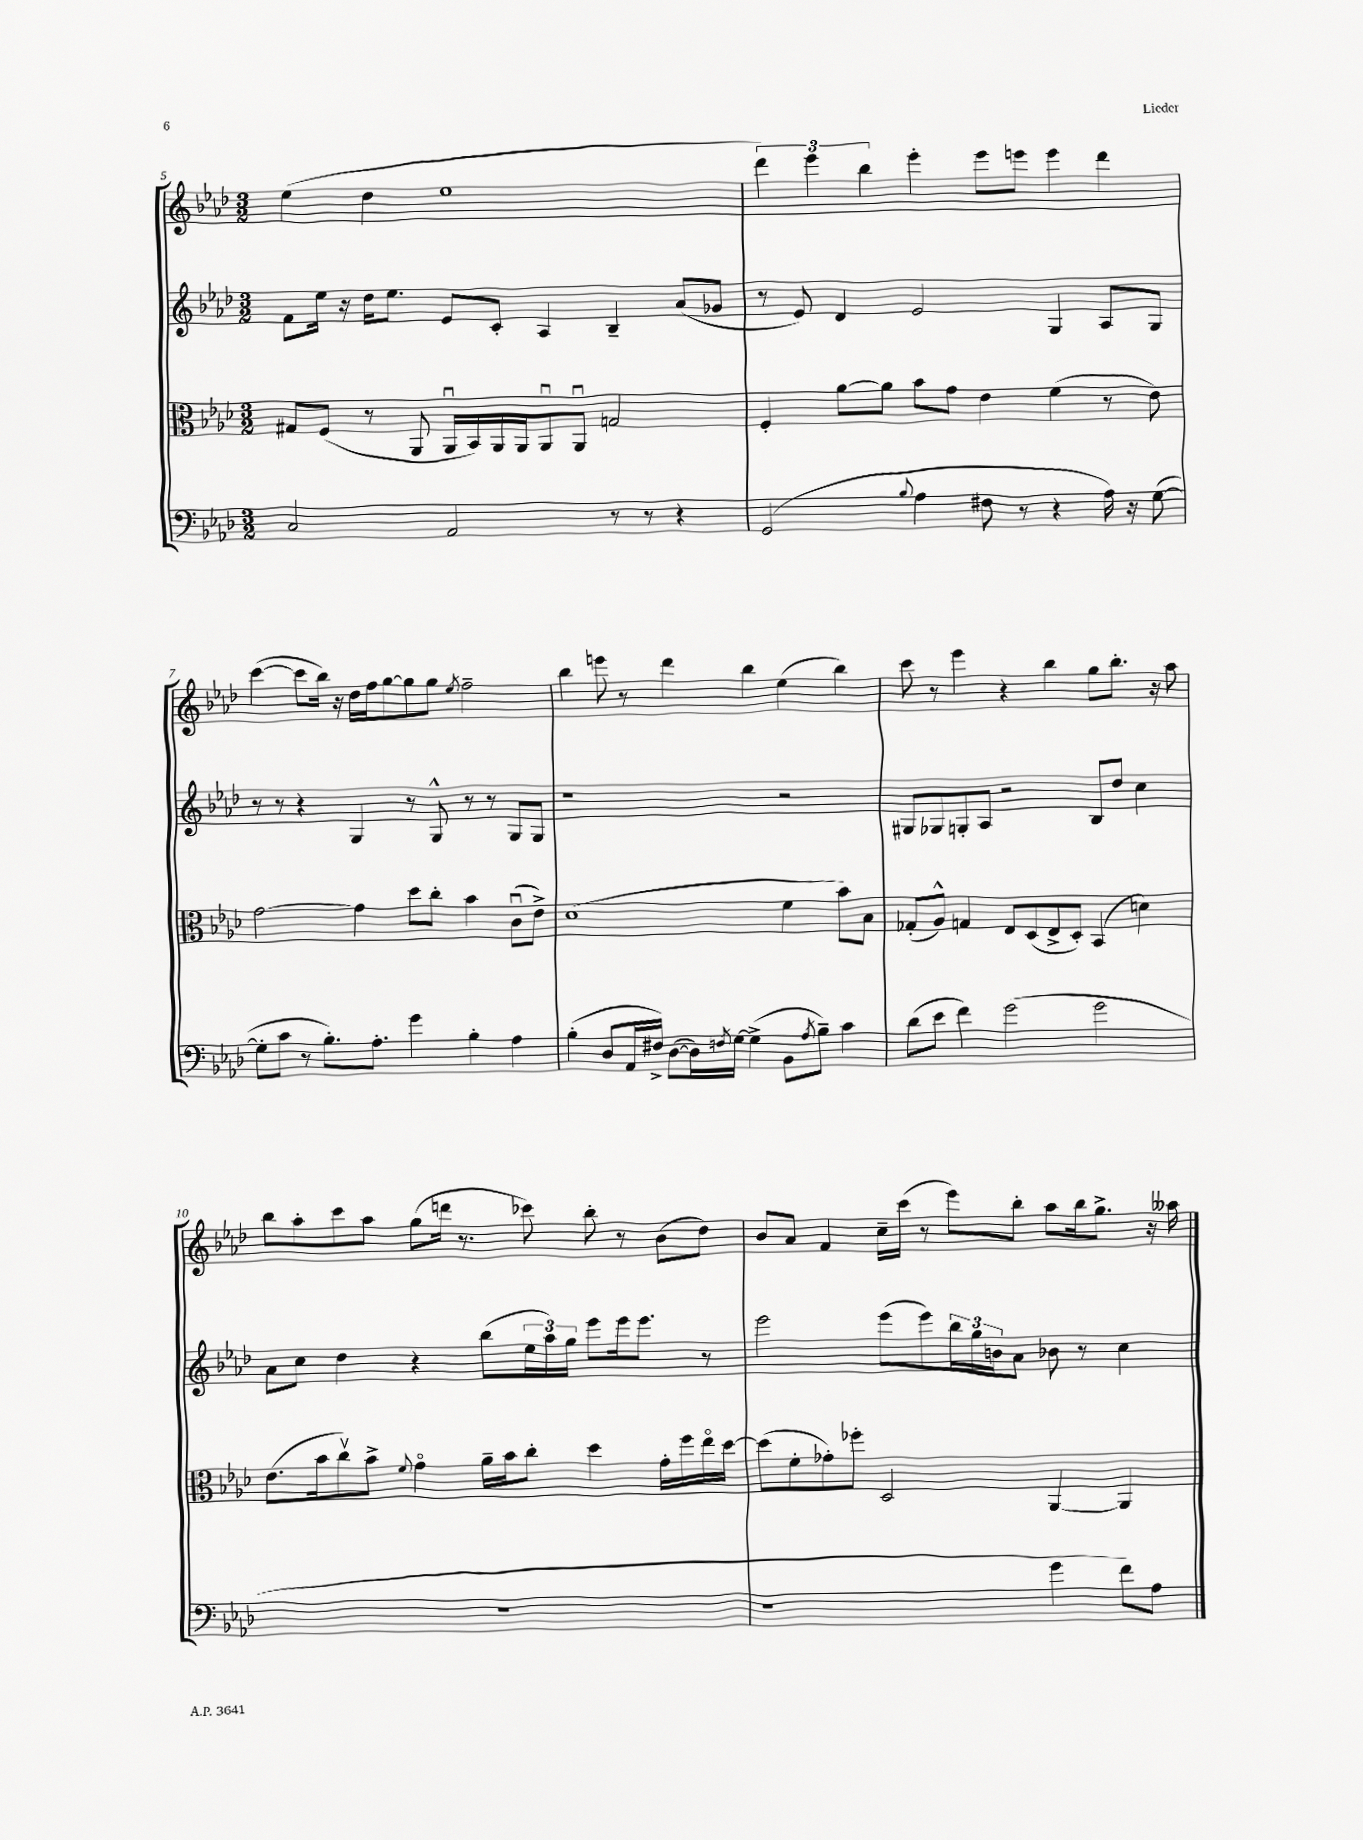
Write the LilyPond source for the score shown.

<<
\new StaffGroup <<
\new Staff = "s0" {
    \clef treble \key aes \major \numericTimeSignature \time 3/2
    ees''4( des''4 ees''1 |
    \tuplet 3/2 { des'''4) ees'''4 bes''4 } ees'''4-. ees'''8 e'''8 e'''4 des'''4 |
    c'''4~( c'''8 bes''16) r16 des''16 f''16 g''8~ g''8 g''8 \acciaccatura { ees''8 } f''2-- |
    bes''4 e'''8 r8 des'''4 bes''4 ees''4( bes''4) |
    c'''8 r8 ees'''4 r4 bes''4 g''8 bes''8.-. r16 aes''8 |
    bes''8 aes''8-. c'''8 aes''8 g''8( d'''16 r8. ces'''8) bes''8-. r8 bes'8( des''8) |
    bes'8 aes'8 f'4 c''16-- c'''16( r8 ees'''8) bes''8-. aes''8 bes''16 g''8.-> r16 aeses''16 \bar "|." |
}
\new Staff = "s1" {
    \clef treble \key aes \major \numericTimeSignature \time 3/2
    f'8 ees''16 r16 des''16 ees''8. ees'8 c'8-. aes4 bes4-- aes'8( ges'8 |
    r8 ees'8) des'4 ees'2 g4 aes8 g8 |
    r8 r8 r4 g4 r8 g8-^ r8 r8 g8 g8 |
    r1 r2 |
    gis8 ges8 g8-. aes8 r2 bes8 des''8 c''4 |
    aes'8 c''8 des''4 r4 bes''8( \tuplet 3/2 { ees''16 aes''16) g''16 } ees'''8 ees'''16 ees'''8. r8 |
    ees'''2 ees'''8( ees'''8) \tuplet 3/2 { bes''16 g''16 b'16 } aes'8 bes'8 r8 c''4 \bar "|." |
}
\new Staff = "s2" {
    \clef alto \key aes \major \numericTimeSignature \time 3/2
    gis8 f8( r8 aes,8 aes,16\downbow bes,16) aes,16 aes,16 aes,8\downbow aes,8\downbow g2 |
    f4-. aes'8~ aes'8 bes'8 g'8 ees'4 f'4( r8 ees'8) |
    g'2~ g'4 des''8 c''8-. bes'4 c'8\downbow( ees'8->) |
    des'1( f'4 bes'8) bes8 |
    ges8-.( aes8-^) g4 ees8 des8( ees8-> des8-.) bes,4( d'4) |
    ees'8.( bes'16 c''8\upbow) bes'8-> \appoggiatura { f'8 } g'4\flageolet aes'16-- bes'16 c''8-. des''4 g'16-. f''16 ees''16\flageolet des''16~ |
    des''8( f'8-. ges'8-.) fes''8-. des2 aes,4~ aes,4 \bar "|." |
}
\new Staff = "s3" {
    \clef bass \key aes \major \numericTimeSignature \time 3/2
    c2 aes,2 r8 r8 r4 |
    g,2( \appoggiatura { bes8 } aes4 fis8 r8 r4 aes16) r16 g8~( |
    g8-. c'8 r8 bes8.-.) aes8.-. g'4 bes4-. aes4 |
    bes4-.( des8 aes,16 fis16->) des8~( des16) \acciaccatura { f8 } g16~ g4->( bes,8 \acciaccatura { aes8 } bes8--) c'4 |
    des'8( ees'8 f'4) g'2( g'2 |
    R1. |
    r1 g'4 f'8) aes8 \bar "|." |
}
>>
>>
\layout { \context { \Score currentBarNumber = #5 } }
